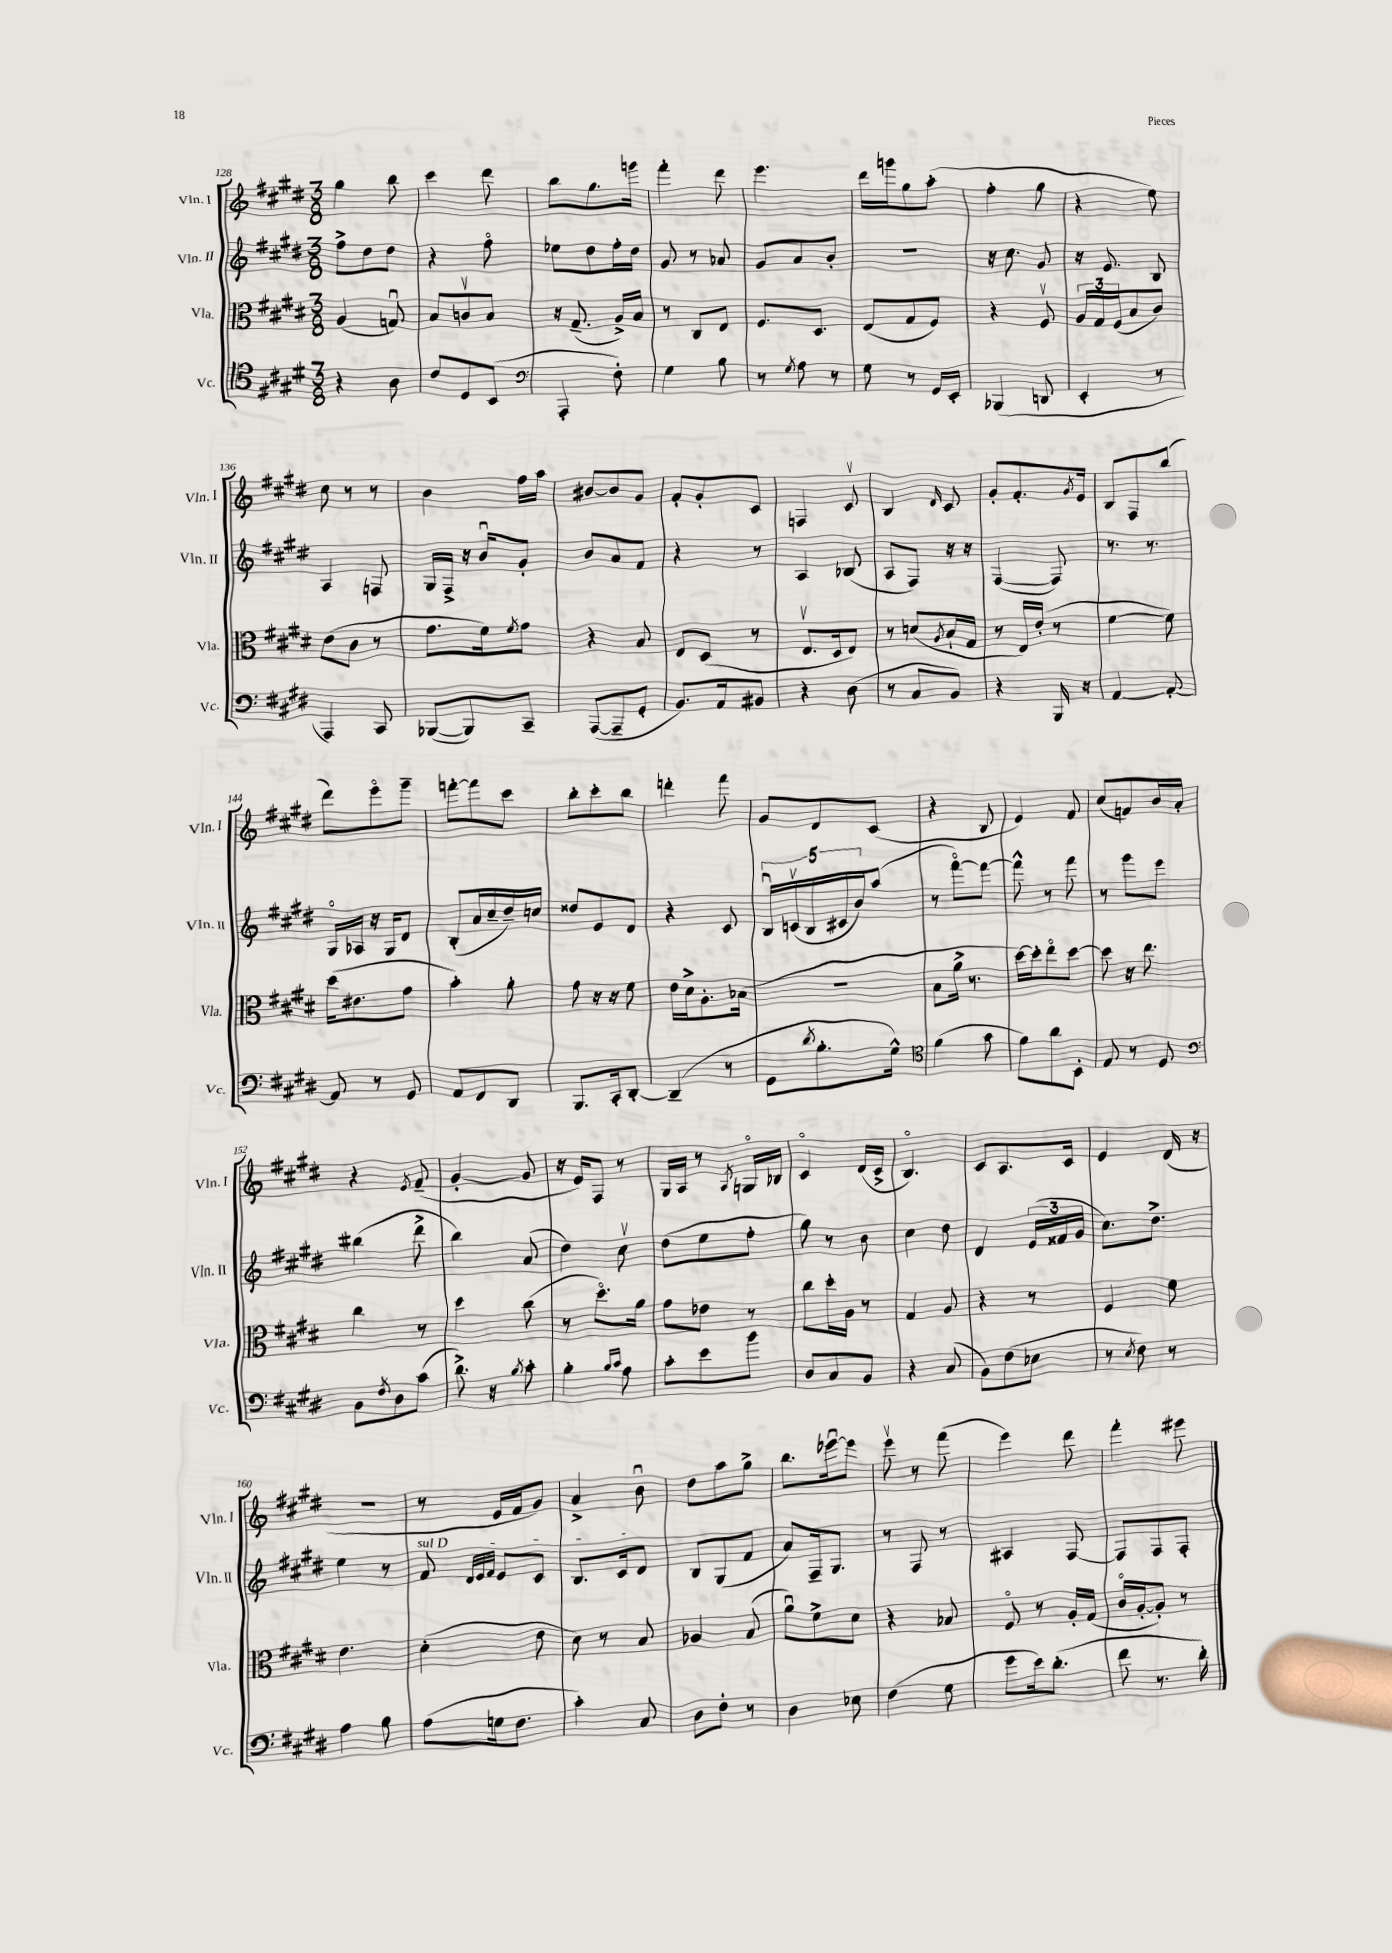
<<
\new StaffGroup <<
\new Staff = "s0" \with { instrumentName = "Vln. I" shortInstrumentName = "Vln. I" } {
    \clef treble \key e \major \numericTimeSignature \time 3/8
    gis''4 b''8 |
    cis'''4 dis'''8 |
    b''8 gis''8. g'''16 |
    fis'''4-. dis'''8 |
    e'''4. |
    dis'''16 g'''16 gis''8 a''8-.( |
    fis''4-. gis''8 |
    r4 e''8) |
    cis''8 r8 r8 |
    b'4 fis''16 a''16 |
    bis'8~ bis'8 gis'8 |
    fis'8-. gis'8-. cis'8 |
    f4 cis'8\upbow |
    b4 \grace { dis'16 } cis'8 |
    gis'8-. fis'8.-. \acciaccatura { gis'8 } e'16 |
    b8 fis8 b''8( |
    dis'''8) e'''8\flageolet gis'''8-- |
    f'''8~-. f'''8 cis'''8 |
    b''8-. cis'''8-. b''8 |
    d'''4-. fis'''8 |
    gis'8 dis'8 cis'8( |
    r4 b8 |
    e'4) fis'8 |
    cis''8( f'8) b'16 a'16-. |
    r4 \acciaccatura { e'8 } fis'8--( |
    gis'4~-. gis'8 |
    r16 e'16) fis8 r8 |
    gis16 a16 r8 \acciaccatura { a8 } g16\flageolet bes16 |
    cis'4\flageolet dis'16( cis'16-> |
    b4.\flageolet) |
    cis'8 a8. cis'16 |
    e'4 dis'16( r16 |
    R4. |
    r8 e'16 fis'16 gis'8) |
    a'4-> b'8\downbow |
    dis''8 a''8 gis''8-> |
    b''8. ees'''16~\downbow ees'''8 |
    e'''8\upbow r8 fis'''8( |
    e'''4) dis'''8 |
    fis'''4-. eis'''8 \bar "|." |
}
\new Staff = "s1" \with { instrumentName = "Vln. II" shortInstrumentName = "Vln. II" } {
    \clef treble \key e \major \numericTimeSignature \time 3/8
    fis''8-> dis''8 dis''8 |
    r4 fis''8\flageolet |
    ees''8 dis''8 fis''16-. dis''16 |
    gis'8 r8 aes'8 |
    gis'8 a'8 b'8-. |
    R4. |
    r16 cis''8. gis'8 |
    r16 e'8. b8 |
    a4 f8 |
    gis16 fis16-> r16 b'16\downbow gis'8-. |
    b'8 a'8 fis'8 |
    r4 r8 |
    a4 bes8( |
    a8 fis8) r16 r16 |
    fis4~( fis8) |
    r8. r8. |
    gis16\flageolet aes16 r16 gis16 dis'8 |
    b8-.( a'16 cis''16-- dis''16--) c''16 |
    disis''8 e'8 dis'8 |
    r4 cis'8 |
    \tuplet 5/4 { b16\downbow c'16\upbow( b16 cis'16 b'16) } a''8( |
    r8 fis'''8~\flageolet) fis'''8~ |
    fis'''8-^ r8 fis'''8 |
    r8 gis'''8 e'''8 |
    bis''4( dis'''8-> |
    b''4) a'8( |
    dis''4) cis''8\upbow |
    dis''8( e''8 fis''8-. |
    gis''8) r8 b'8 |
    cis''4 dis''8 |
    dis'4 \tuplet 3/2 { e'16( fisis'16 gis'16 } |
    cis''8.) dis''8.-> |
    e''4 r8 |
    \once \override TextSpanner.bound-details.left.text = \markup { \italic "sul D" } fis'8\startTextSpan \grace { dis'32 e'32 fis'32 } e'8 cis'8 |
    b8. cis'16 dis'8\stopTextSpan |
    b8 gis8( fis'8 |
    a'8) fis16-- gis8. |
    r8 fis8 r8 |
    ais4 fis8~ |
    fis8 fis8 fis8-. \bar "|." |
}
\new Staff = "s2" \with { instrumentName = "Vla." shortInstrumentName = "Vla." } {
    \clef alto \key e \major \numericTimeSignature \time 3/8
    a4( g8\downbow) |
    b8 c'8\upbow b8 |
    r16 gis8.--( a16->) b16 |
    r8 cis8 e8 |
    fis8. dis8. |
    e8( gis8 fis8) |
    r4 fis8\upbow |
    \tuplet 3/2 { a16 gis16 fis16( } b8 cis'8) |
    e'8( cis'8 r8 |
    gis'8. fis'16) \acciaccatura { fis'8 } gis'8 |
    r4 b8 |
    e8 dis8( r8 |
    e8.\upbow dis16 e8) |
    r8 d'8( \acciaccatura { a8 } b16-! gis16 |
    r8 e16) e'16-.( r8 |
    fis'4~ fis'8) |
    dis''16( eis'8. gis'8 |
    b'4-.) a'8-. |
    gis'8 r16 r16 fis'8 |
    e'16 dis'16-> a8.-. bes16( |
    R4. |
    b8 a'16-> r8. |
    dis''16~) dis''16-. e''8\flageolet dis''8~ |
    dis''8 r16 e''8. |
    cis''4 r8 |
    dis''4 cis''8( |
    r8 dis''8.\flageolet) a'16 |
    gis'8 ees'8 r8 |
    cis''8 dis''16-. a16 r8 |
    gis4 a8 |
    r4 r8 |
    fis4 fis'8 |
    e'4. |
    dis'4-.( e'8 |
    dis'8) r8 b8 |
    aes4 b8( |
    a'8\downbow) fis'8-> dis'8 |
    r4 bes8 |
    fis8\flageolet r8 a16-. gis16( |
    cis'16\flageolet a16~-. a8-.) r8 \bar "|." |
}
\new Staff = "s3" \with { instrumentName = "Vc." shortInstrumentName = "Vc." } {
    \clef tenor \key e \major \numericTimeSignature \time 3/8
    r4 a8 |
    cis'8 dis8 b,8( |
    \clef bass a,,4-. fis8-.) |
    gis4 b8 |
    r8 \acciaccatura { gis8 } a8 r8 |
    gis8 r8 gis,16 e,16-. |
    bes,,4( d,8 |
    e,4-. r8 |
    a,,4) cis,8 |
    bes,,8~( bes,,8) cis,8-- |
    a,,8~( a,,8-- gis,8-. |
    b,8.) a,16 bis,8 |
    r4 dis8( |
    r8 cis8 b,8) |
    r4 b,,16 r16 |
    a,4~ a,8~-. |
    a,8 r8 gis,8 |
    a,8 fis,8 dis,8 |
    b,,8. cis,16-. dis,8~-. |
    dis,4--( r8 |
    gis,8 \acciaccatura { dis'8 } b8.-. gis16-^) |
    \clef tenor fis'4( gis'8 |
    fis'8) a'8 b,8-. |
    e8 r8 dis8 |
    \clef bass b,8 \acciaccatura { fis8 } dis8 cis'8( |
    dis'8.->) r16 \acciaccatura { b8 } cis'8-. |
    b4-. \grace { b16 cis'16 } a8 |
    cis'8-. e'8 b'8 |
    dis8 cis8 b,8 |
    r4 cis8( |
    b,8) fis8( ees8 |
    r8 \acciaccatura { e8 } fis8) r8 |
    a4 b8 |
    a8( g16 fis8. |
    cis'4-.) cis8 |
    dis8 fis8-. r8 |
    dis4 ees8 |
    fis4( gis8 |
    gis'8 e'16) dis'8.-.( |
    fis'8 r8. dis'16-.) \bar "|." |
}
>>
>>
\layout { \context { \Score currentBarNumber = #128 } }
